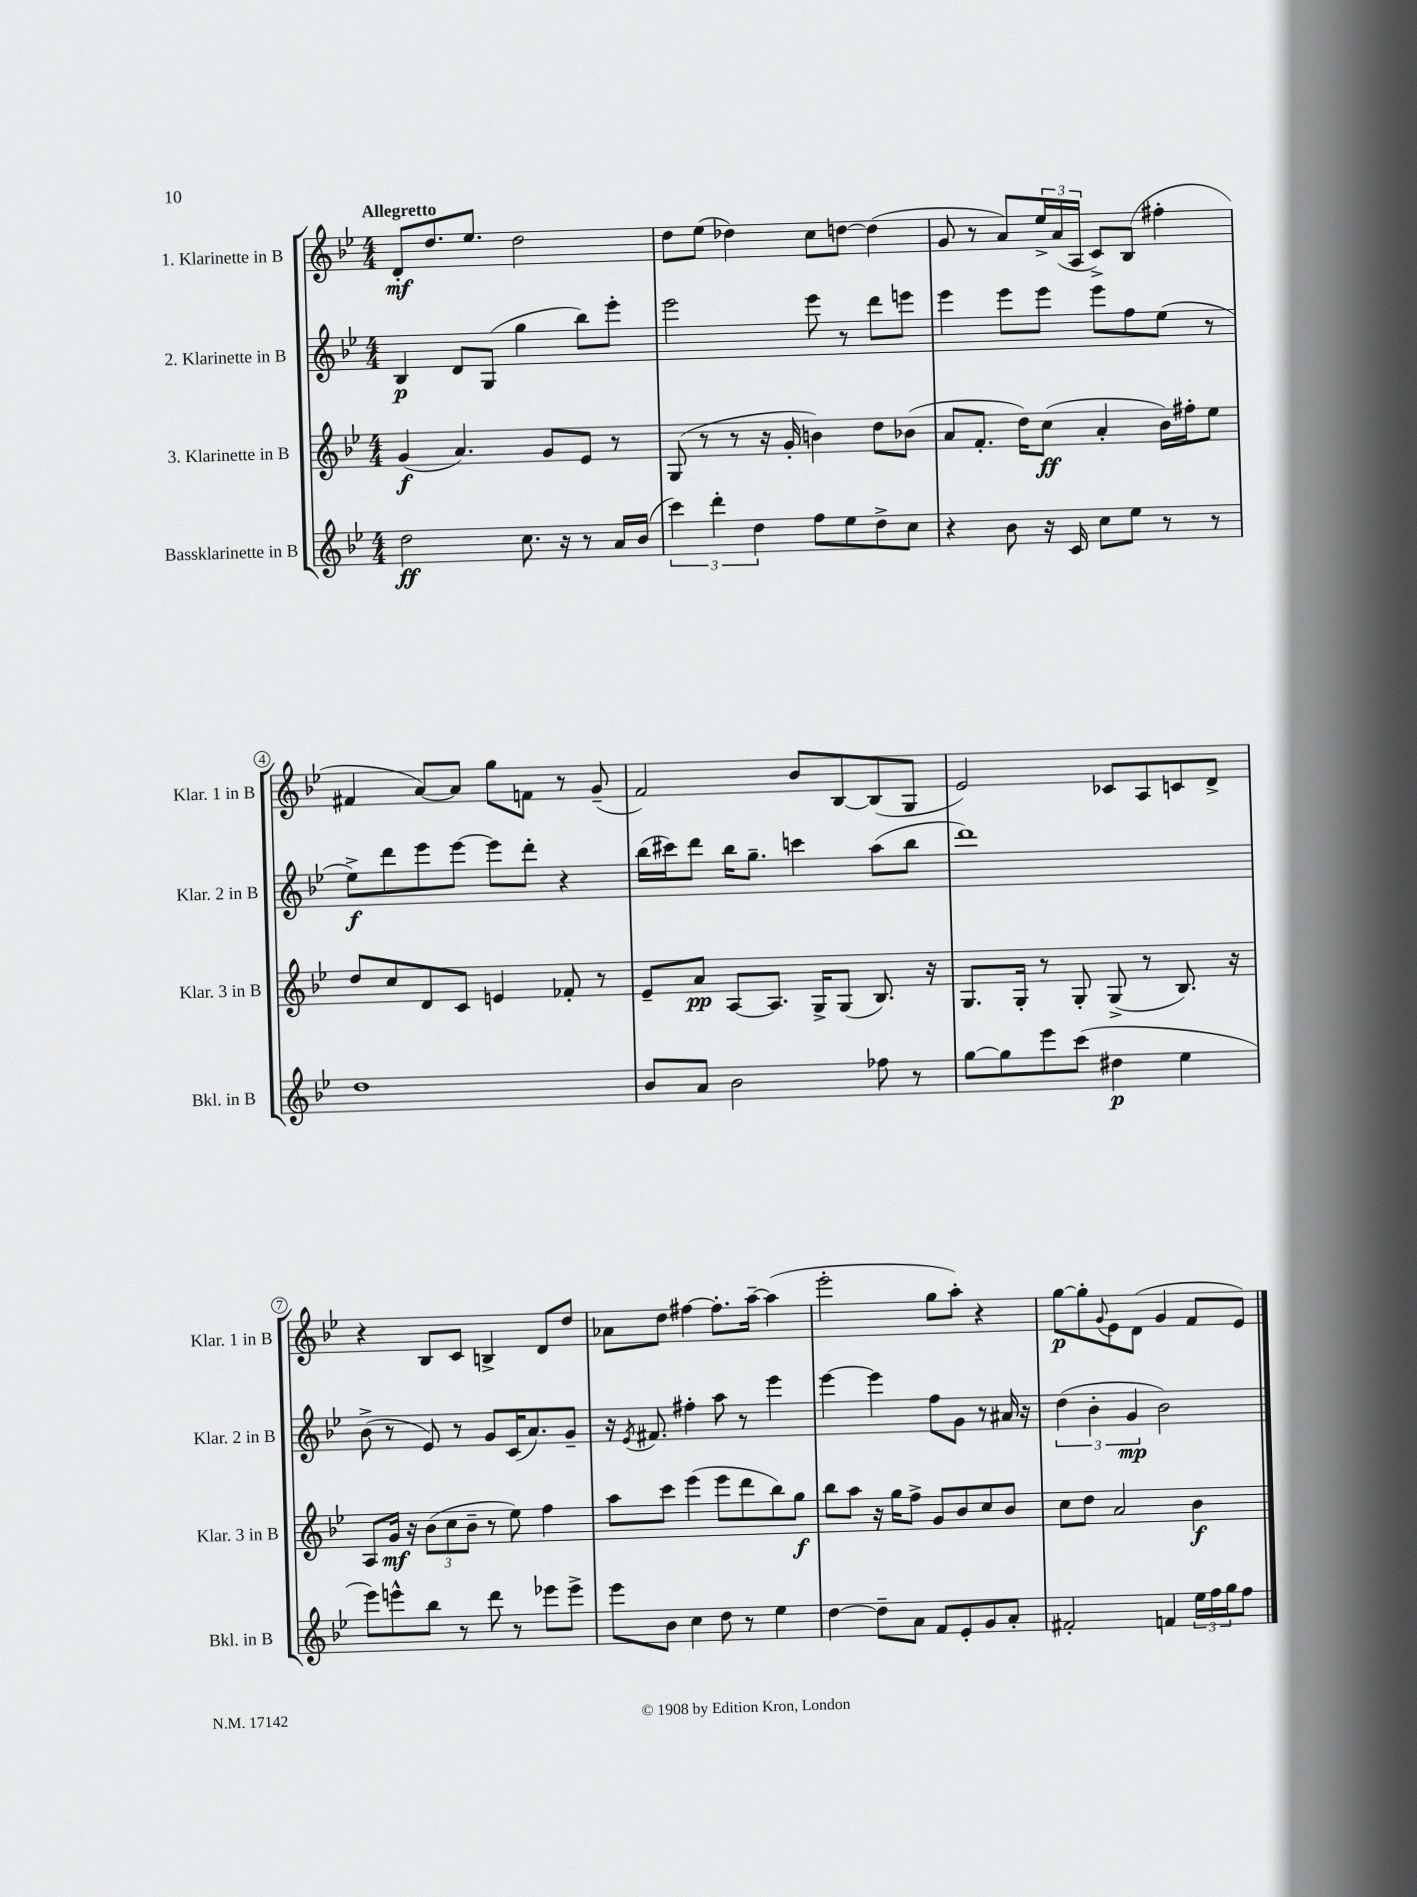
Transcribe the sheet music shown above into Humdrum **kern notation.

**kern	**kern	**kern	**kern
*staff4	*staff3	*staff2	*staff1
*clefG2	*clefG2	*clefG2	*clefG2
*k[b-e-]	*k[b-e-]	*k[b-e-]	*k[b-e-]
*M4/4	*M4/4	*M4/4	*M4/4
2dd	(4g	4B-	8d'
.	.	.	8.dd
.	4.a)	8d	.
.	.	.	8.ee-
.	.	(8G	.
8.cc	.	4gg	2dd
.	8g	.	.
16r	.	.	.
8r	8e-	8bb-)	.
16a	8r	8eee-'	.
(16b-	.	.	.
=	=	=	=
6ccc)	(8G	2eee-	8dd
.	8r	.	(8ee-
6ddd'	.	.	.
.	8r	.	4dd-)
6dd	.	.	.
.	16r	.	.
.	16g'	.	.
8ff	4b)	8eee-	8cc
8ee-	.	8r	[8dd
8dd^	8dd	8ddd	(4dd]
8cc	(8b-	8eee	.
=	=	=	=
4r	8a	4eee-	8g
.	8.f'	.	8r
8b-	.	8eee-	8a)
.	16dd)	.	.
16r	(8cc	8eee-	24ee-^
.	.	.	(24a
16c	.	.	.
.	.	.	24A
8cc	4a'	8eee-	8c^)
8ee-	.	8ff	(8B-
8r	16b-)	(8ee-	4ff#'
.	16ff#'	.	.
8r	8ee-	8r	.
=	=	=	=
1dd	8dd	8ee-^)	4f#
.	8cc	8ddd	.
.	8d	8eee-	[8a)
.	8c	[8eee-	8a]
.	4e	8eee-]	8gg
.	.	8ddd'	8f
.	8f-'	4r	8r
.	8r	.	(8g~
=	=	=	=
8b-	8e-~	(16bb-	2f)
.	.	16ccc#)	.
8a	8a	8ddd	.
2b-	[8A	16bb-	.
.	.	8.gg~	.
.	8.A]	.	.
.	.	4ccc	8b-
.	16G^	.	.
.	(8G	.	[8B-
8ff-	8.B-)	(8aa	(8B-]
8r	.	8bb-	8G
.	16r	.	.
=	=	=	=
[8gg	8.G	1ddd)	2e-)
8gg]	.	.	.
.	16G'	.	.
8eee-	8r	.	.
(8ccc	8G'	.	.
4dd#	(8G^	.	8c-
.	8r	.	8A
4ee-	8.B-)	.	8c
.	.	.	8d^
.	16r	.	.
=	=	=	=
8eee-)	8A	(8b-^	4r
8eee^^	16g	8r	.
.	16r	.	.
8bb-	(12b-	8e-)	8B-
.	12cc	.	.
8r	.	8r	8c
.	12b-~	.	.
8ddd	8r	8g	4B^
8r	8ee-)	(16c	.
.	.	8.a)	.
8eee-	4ff	.	8d
8eee-^	.	8g~	8dd
=	=	=	=
8eee-	8aa	16r	8a-
.	.	8qe-	.
.	.	8.f#	.
8b-	8ccc	.	8dd
4cc	(4eee-	4ff#'	[4ff#
8dd	8eee-	8aa	8.ff#']
8r	8ddd	8r	.
.	.	.	[16aa~
4ee-	8bb-)	4eee-	(4aa]
.	8gg	.	.
=	=	=	=
[4dd	8bb-	[4eee-	2eee-'
.	8aa	.	.
8dd~]	16r	4eee-]	.
.	16gg	.	.
8a	8ff^	.	.
8f	8g	8ff	8gg
8e-'	8b-	8g	8aa')
8g	8cc	8r	4r
8a'	8b-	16a#	.
.	.	16r	.
=	=	=	=
2f#'	8cc	(6dd	[8gg
.	8dd	.	8gg']
.	.	6b-'	.
.	.	.	8qqg
.	2a	.	8e-
.	.	6g	.
.	.	.	(8d
4f	.	2b-)	4g
24ee-	4b-	.	8f
24ff	.	.	.
24gg	.	.	.
8ff	.	.	8e-)
==	==	==	==
*-	*-	*-	*-
